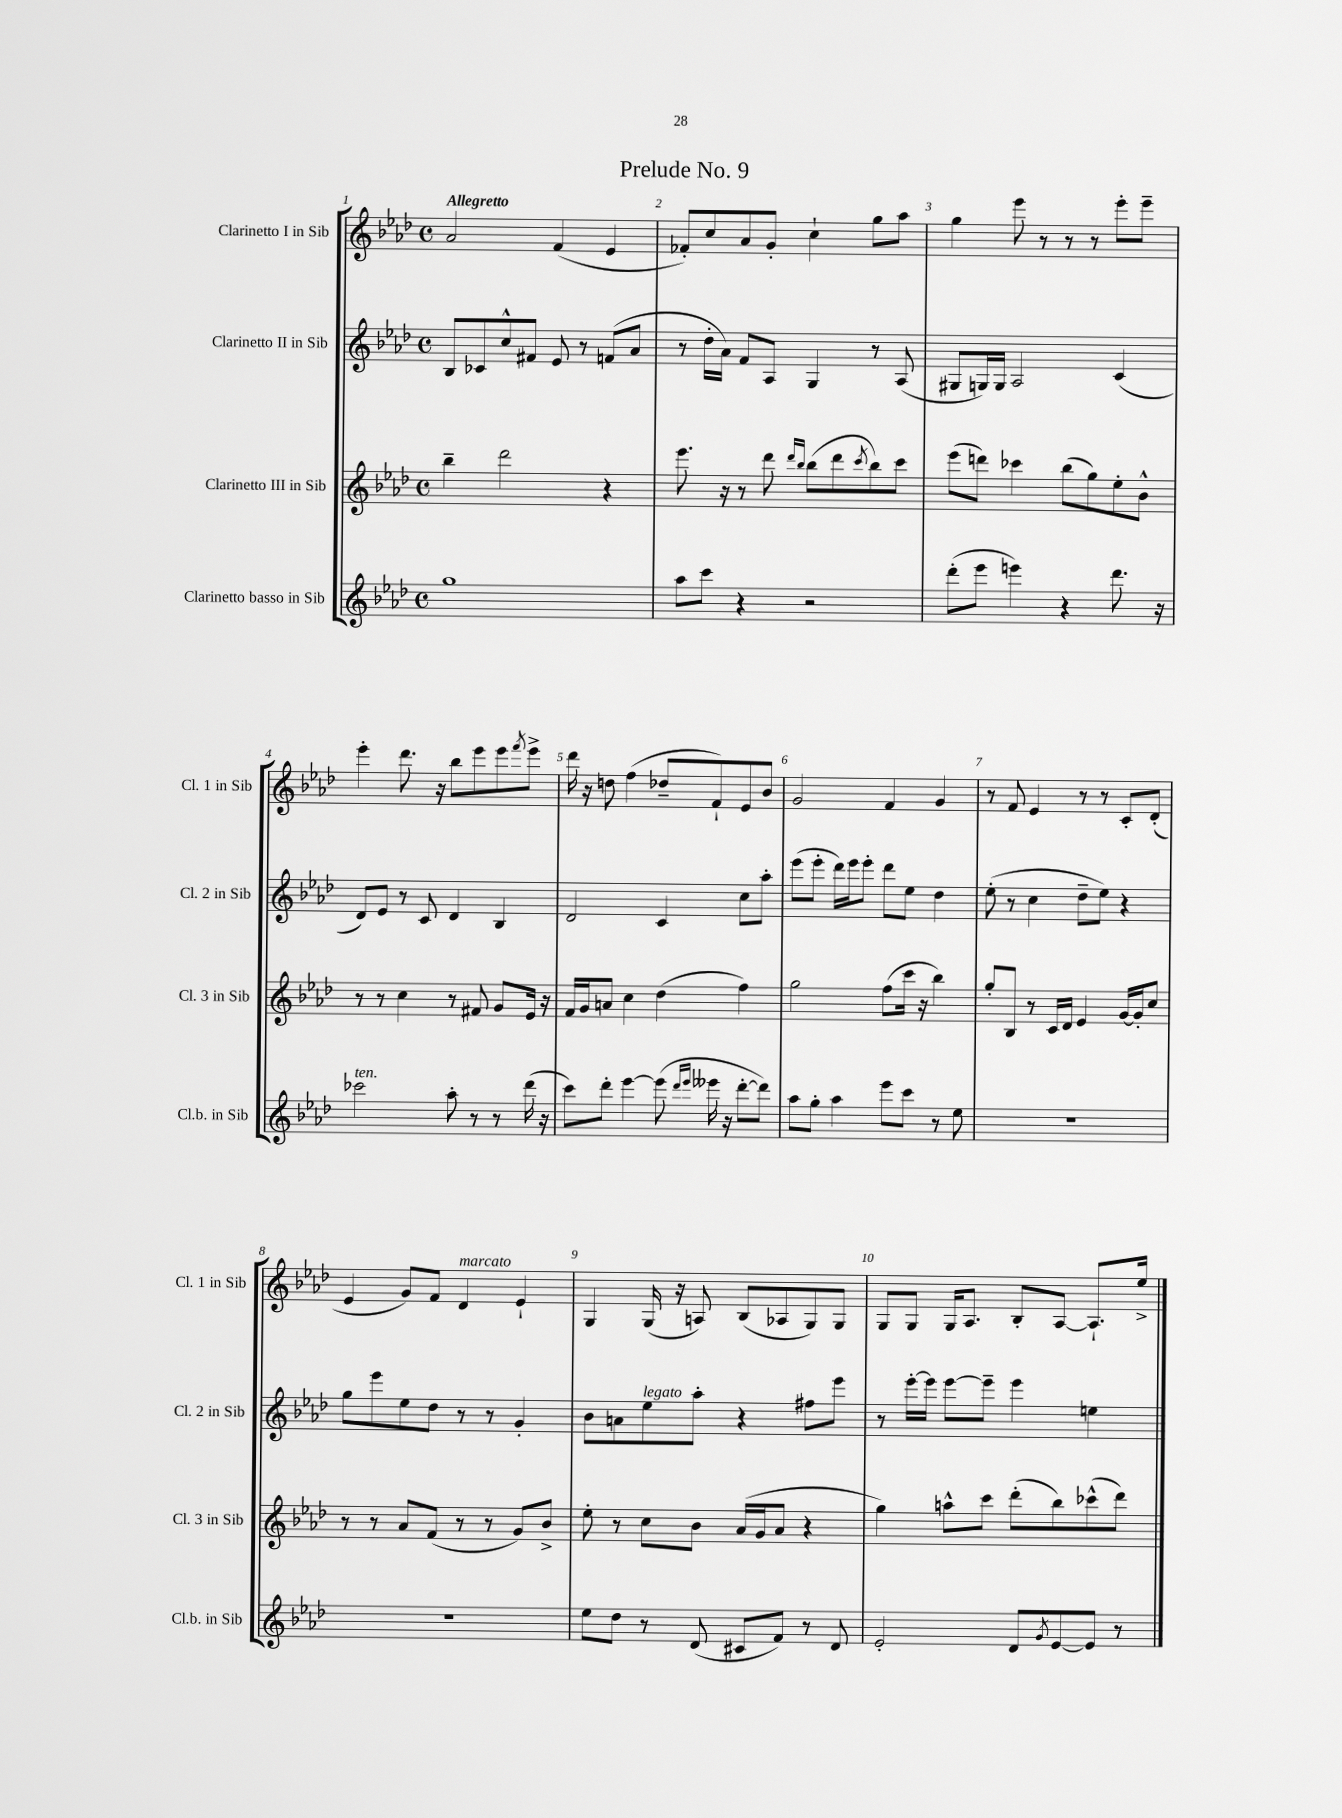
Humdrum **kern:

**kern	**kern	**kern	**kern
*part4	*part3	*part2	*part1
*staff4	*staff3	*staff2	*staff1
*I"Clarinetto basso in Sib	*I"Clarinetto III in Sib	*I"Clarinetto II in Sib	*I"Clarinetto I in Sib
*I'Cl.b. in Sib	*I'Cl. 3 in Sib	*I'Cl. 2 in Sib	*I'Cl. 1 in Sib
*clefG2	*clefG2	*clefG2	*clefG2
*k[b-e-a-d-]	*k[b-e-a-d-]	*k[b-e-a-d-]	*k[b-e-a-d-]
*M4/4	*M4/4	*M4/4	*M4/4
*met(c)	*met(c)	*met(c)	*met(c)
=1	=1	=1	=1
!	!	!	!LO:TX:a:B:t=Allegretto
1gg	4bb-~\	8B-/L	2a-/
.	.	8c-X/	.
.	2ddd-\	8cc^^/	.
.	.	8f#X/J	.
.	.	8e-/	(4f/
.	.	8r	.
.	4r	(8fn/L	4e-/
.	.	8a-/J	.
=2	=2	=2	=2
8aa-\L	8.eee-\	8r	8f-X'/L)
8ccc\J	.	16dd-'\LL	8cc/
.	16r	16a-\JJ)	.
4r	8r	8f/L	8a-/
.	8ddd-\	8A-/J	8g'/J
.	16qqddd-/LL	.	.
.	16qqbb-/JJ	.	.
2r	(8bb-\L	4G/	4cc`\
.	8ddd-\	.	.
.	8qccc/	.	.
.	8bb-\)	8r	8gg\L
.	8ccc\J	(8A-/	8aa-\J
=3	=3	=3	=3
(8ddd-'\L	(8eee-\L	8G#X/L	4gg\
8eee-\J	8dddn\J)	16Gn/L)	.
.	.	16G/JJ	.
4eeen\)	4ccc-X\	2A-/	8eee-\
.	.	.	8r
4r	(8bb-\L	.	8r
.	8gg\)	.	8r
8.ddd-\	8ee-'\	(4c/	8eee-'\L
.	8b-^^\J	.	8eee-~\J
16r	.	.	.
!!LO:LB:g=z
=4	=4	=4	=4
!LO:TX:a:i:t=ten.	!	!	!
2ccc-X\	8r	8d-/L)	4eee-'\
.	8r	8e-/J	.
.	4cc\	8r	8.ddd-\
.	.	8c/	.
.	.	.	16r
8aa-'\	8r	4d-/	8bb-\L
8r	8f#X/	.	8eee-\
8r	8g/L	4B-/	8eee-\
.	.	.	8qfff/
(16ddd-\	16e-/Jk	.	8eee-^\J
16r	16r	.	.
=5	=5	=5	=5
8ccc\L)	16f/LL	2d-/	16ddd-\
.	16g/J	.	16r
8ddd-'\J	8an/J	.	8ddn\
[4eee-\	4cc\	.	(4ff\
(8eee-\]	(4dd-\	4c/	8dd-X~/L
16qqddd-/LL	.	.	.
16qqeee-/JJ	.	.	.
16eee--X\	.	.	8f`/)
16r	.	.	.
[8ddd-'\L	4ff\)	8cc\L	8e-/
8ddd-\J])	.	8aa-'\J	8b-/J
=6	=6	=6	=6
8aa-\L	2gg\	(8eee-\L	2g/
8gg'\J	.	8eee-'\J	.
4aa-\	.	16ddd-\LL)	.
.	.	16eee-\J	.
.	.	8eee-'\J	.
8eee-\L	(8ff\L	8ddd-\L	4f/
8ccc\J	16ccc\Jk	8ee-\J	.
.	16r	.	.
8r	4bb-\)	4dd-\	4g/
8ee-\	.	.	.
=7	=7	=7	=7
1r	8gg'/L	(8ee-'\	8r
.	8B-/J	8r	8f/
.	8r	4cc\	4e-/
.	16c/LL	.	.
.	16d-/JJ	.	.
.	4e-/	8dd-~\L	8r
.	.	8ee-\J)	8r
.	[16g/LL	4r	8c'/L
.	16g'/J]	.	.
.	8cc/J	.	(8d-'/J
!!LO:LB:g=z
=8	=8	=8	=8
1r	8r	8gg\L	4e-/
.	8r	8eee-\	.
.	8a-/L	8ee-\	8g/L)
.	(8f/J	8dd-\J	8f/J
!	!	!	!LO:TX:a:i:t=marcato
.	8r	8r	4d-/
.	8r	8r	.
.	8g/L)	4g'/	4e-`/
.	8b-^/J	.	.
=9	=9	=9	=9
8ee-\L	8ee-'\	8b-\L	4G/
8dd-\J	8r	8an\	.
!	!	!LO:TX:a:i:t=legato	!
8r	8cc\L	8ee-\	(16G/
.	.	.	16r
(8d-/	8b-\J	8aa-'\J	8An/)
8c#X/L	(16a-/LL	4r	(8B-/L
.	16g/J	.	.
8f/J)	8a-/J	.	8A-X/
8r	4r	8ff#X\L	8G/)
8d-/	.	8eee-\J	8G/J
=10	=10	=10	=10
2e-'/	4gg\)	8r	8G/L
.	.	[16eee-'\LL	8G/J
.	.	16eee-\JJ]	.
.	8aan^^\L	[8eee-\L	16G/KL
.	.	.	8.A-/J
.	8ccc\J	8eee-~\J]	.
8d-/L	(8ddd-'\L	4eee-\	8B-'/L
8qg/	.	.	.
[8e-/	8bb-\)	.	[8A-/J
8e-/J]	(8ccc-X^^\	4een\	8.A-`/L]
8r	8ddd-\J)	.	.
.	.	.	16ee-^/Jk
==	==	==	==
*-	*-	*-	*-
